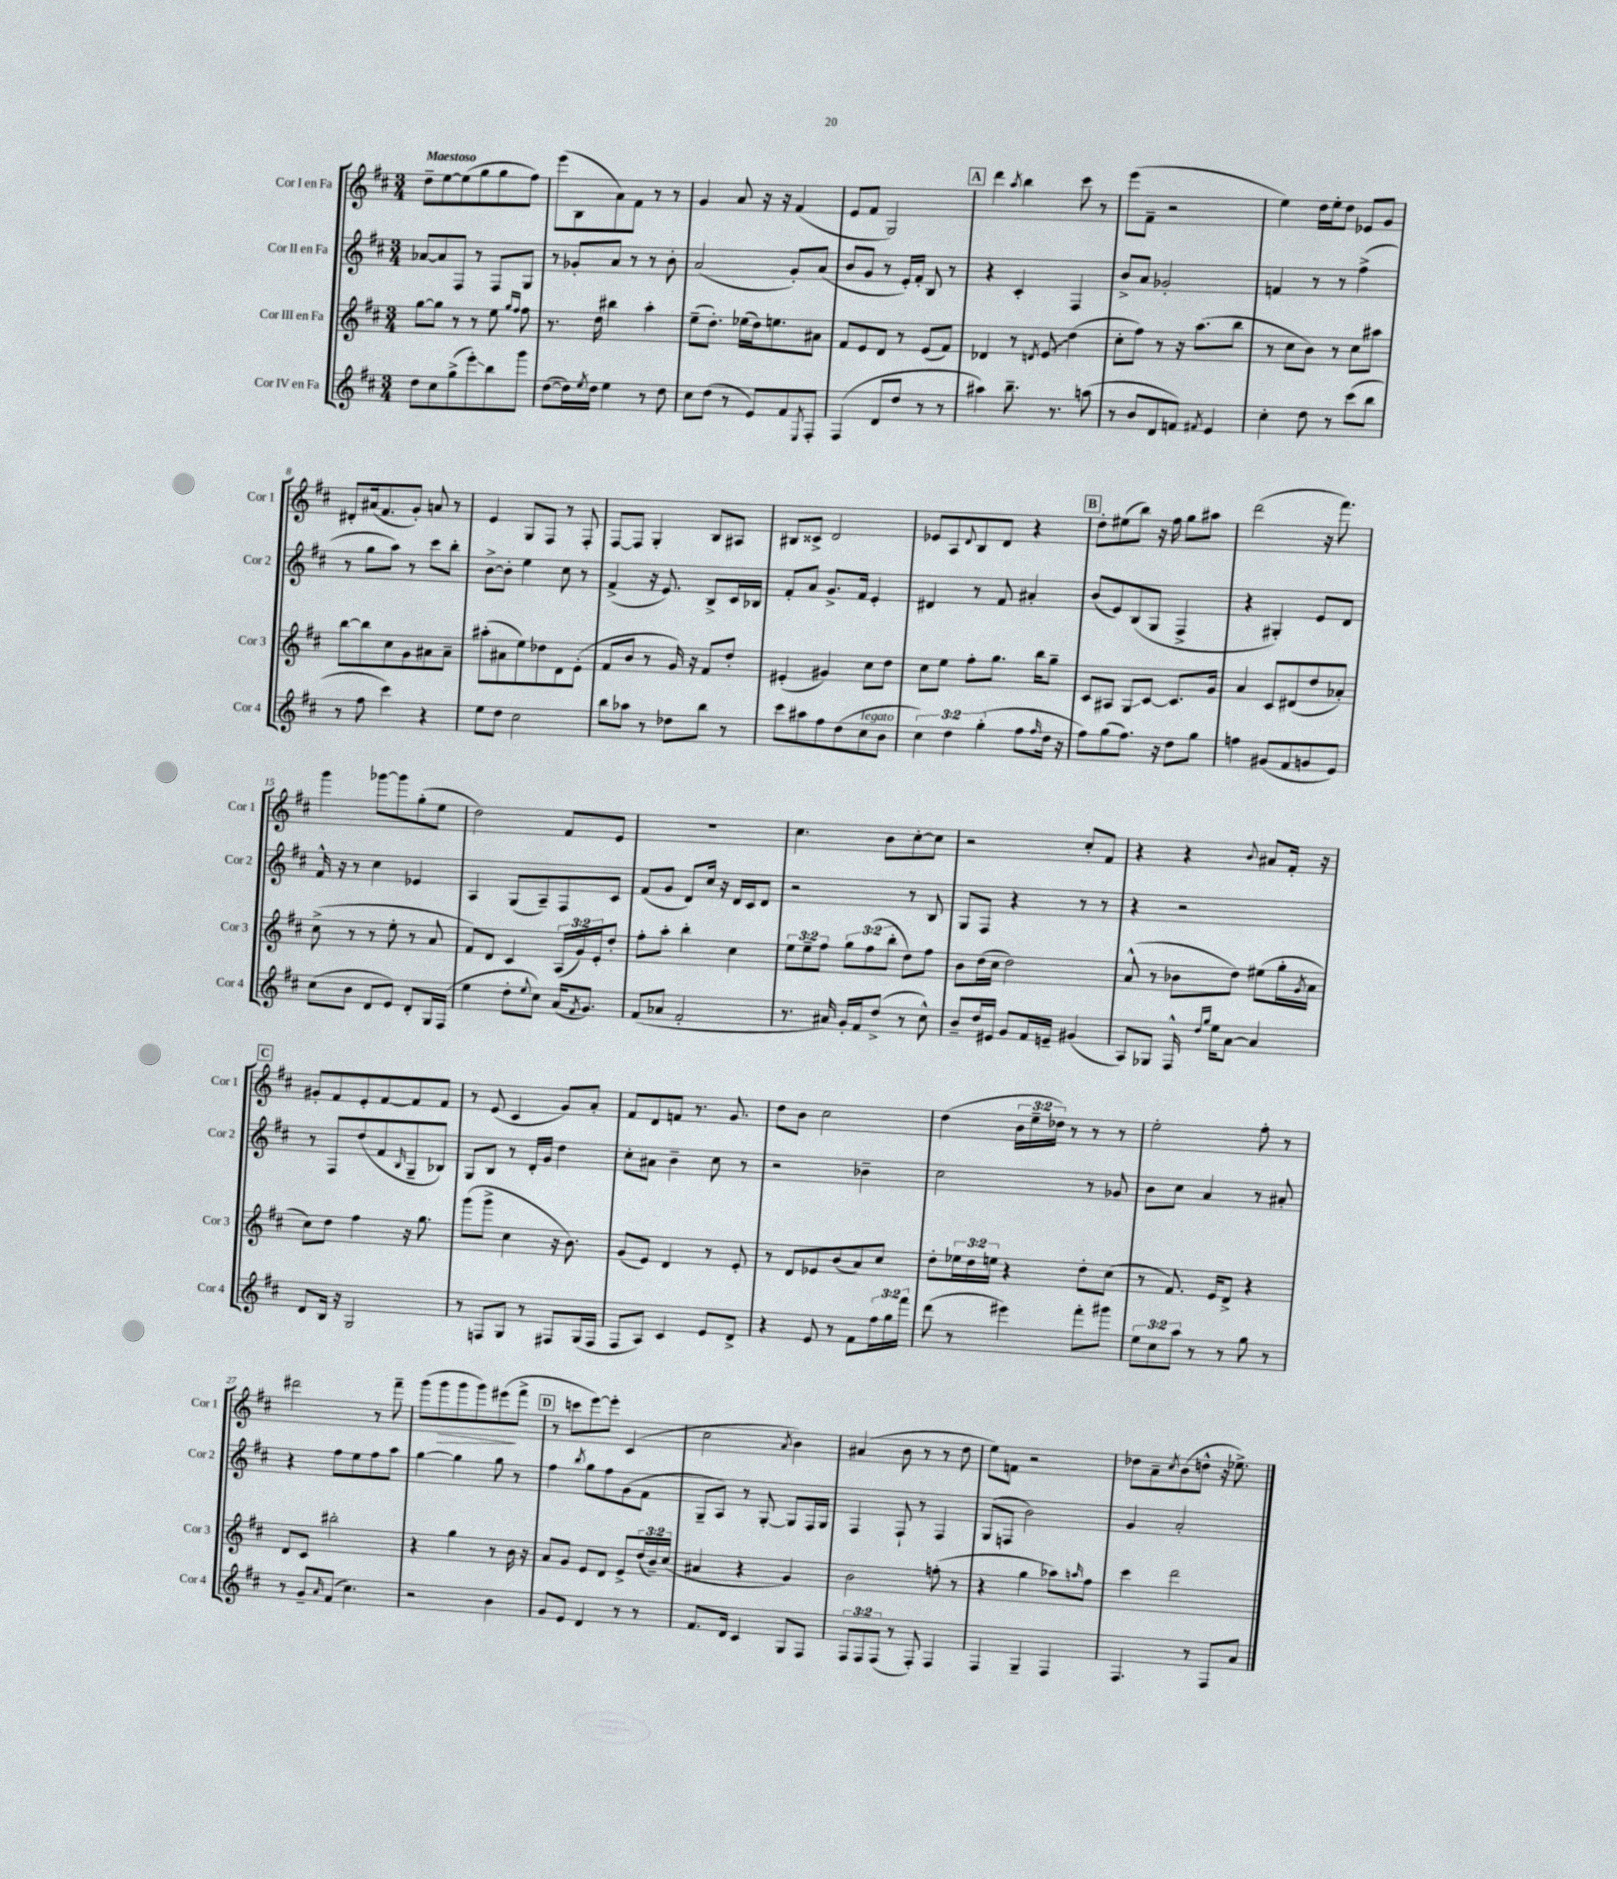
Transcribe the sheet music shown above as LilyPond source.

<<
\new StaffGroup <<
\new Staff = "s0" \with { instrumentName = "Cor I en Fa" shortInstrumentName = "Cor 1" } {
    \clef treble \key d \major \numericTimeSignature \time 3/4 \override Staff.TupletNumber.text = #tuplet-number::calc-fraction-text \tempo "Maestoso"
    d''8-- e''8~ e''8( g''8 g''8 fis''8) |
    e'''8( b8 a'8) fis'8 r8 r8 |
    g'4 a'8 r16 r16 fis'4( |
    e'8 fis'8 g2) |
    \mark \markup { \box "A" } d'''4 \acciaccatura { a''8 } b''4 cis'''8 r8 |
    e'''8( fis'8-- r2 |
    e''4) d''16 e''16-. d''8 ees'8 g'8 |
    dis'8-. ais'16( fis'8. g'8-.) a'8 r8 |
    e'4 g8 fis8 r8 fis8-. |
    fis8~ fis8 g4-. b8 ais8 |
    bis8 cisis'8-> d'2 |
    ees'8 a8 \appoggiatura { d'8 } b8 d'8 r4 |
    \mark \markup { \box "B" } d''8-. eis''8( b''8) r16 fis''16 g''8 ais''8 |
    d'''2( r16 fis'''8.) |
    g'''4 ges'''8~ ges'''8 g''8-.( e''8 |
    d''2) fis'8 e'8 |
    R2. |
    cis''4. b'8 cis''8~-. cis''8 |
    r2 cis''8-. fis'8 |
    r4 r4 \appoggiatura { b'8 } ais'8 fis'16-. r16 |
    \mark \markup { \box "C" } gis'8-. fis'8 e'8-. fis'8~ fis'8 fis'8 |
    r8 e'8( cis'4 g'8) a'8-. |
    fis'8 d'8 f'8 r8. g'8. |
    d''8 b'8 cis''2 |
    d''4( \tuplet 3/2 { b'16 e''16-- des''16) } r8 r8 r8 |
    e''2-. fis''8-. r8 |
    dis'''2 r8 fis'''8-- |
    g'''8( g'''8\> g'''8 g'''8) eis'''8\!( fis'''8-> |
    \mark \markup { \box "D" } r8 c'''8 e'''8~) e'''8-. cis'4( |
    cis''2 \acciaccatura { a'8 } b'4) |
    ais'4( b'8 r8 r8 d''8 |
    e''8) f'8 r2 |
    des''8 a'8-- \acciaccatura { cis''8 } b'8( d''8-^ r16 ees''8.->) \bar "|." |
}
\new Staff = "s1" \with { instrumentName = "Cor II en Fa" shortInstrumentName = "Cor 2" } {
    \clef treble \key d \major \numericTimeSignature \time 3/4
    aes'8~ aes'8 fis8 r8 fis8 g8 |
    r8 ges'8-. a'8 r8 r8 b'8-. |
    a'2( g'8-.) a'8( |
    b'8 g'8 r8 e'16-.) fis'16-. b8 r8 |
    \mark \markup { \box "A" } r4 cis'4-. fis4 |
    b'8-> a'8 ges'2-. |
    f'4 r8 r8 fis''4->( |
    r8 g''8 a''8) r8 cis'''8 b''8-. |
    b'8~-> b'8-. e''4 cis''8 r8 |
    fis'4->( r16 e'8.) b8-> cis'16 bes16 |
    fis'8-. a'8 g'8.-> fis'16 e'4-. |
    dis'4 r8 fis'8 ais'4-. |
    \mark \markup { \box "B" } b'8( e'8) b8( g8 fis4-> |
    r4 gis4-.) e'8 d'8 |
    fis'16-^ r16 r8 cis''4 ees'4 |
    a4 g8( a8--) fis8 cis'8 |
    fis'8( g'8 d'8) cis''16 r16 d'16 cis'16 d'8 |
    r2 r8 b8 |
    g8 fis8 r4 r8 r8 |
    r4 r2 |
    \mark \markup { \box "C" } r8 fis8 d''8( fis'8 \grace { b16 } g8-- bes8) |
    g8 b8 r8 d'16-. g'16 d''4 |
    cis''8-. ais'8 b'4-- cis''8 r8 |
    r2 bes'4-- |
    cis''2 r8 ges'8 |
    b'8 cis''8 a'4 r8 ais'8-. |
    r4 fis''8 e''8 fis''8 a''8 |
    g''4~ g''4 g''8 r8 |
    \mark \markup { \box "D" } fis''4 \acciaccatura { b''8 } g''8 fis''8 g'8( fis'8 |
    g8-- a8) r8 g8~-. g8 fis16 g16 |
    fis4 fis8-! r8 fis4 |
    g8( f8 b'2) |
    g'4 a'2-. \bar "|." |
}
\new Staff = "s2" \with { instrumentName = "Cor III en Fa" shortInstrumentName = "Cor 3" } {
    \clef treble \key d \major \numericTimeSignature \time 3/4 \override Staff.TupletNumber.text = #tuplet-number::calc-fraction-text
    g''8~ g''8 r8 r8 e''8 \grace { g''16 fis''16 } fis''8 |
    r8. d''16 bis''4 a''4-. |
    e''8--( d''8.-.) ees''16( d''16) e''8. ais'8 |
    fis'8 e'8 d'8 r8 e'8( fis'8) |
    \mark \markup { \box "A" } des'4 r8 \acciaccatura { d'8 } \once \override Glissando.style = #'zigzag e'8\glissando d''4( |
    cis''8-. fis''8) r8 r16 a''8.( b''8 |
    r8 cis''8 b'8) r8 cis''8 ais''8 |
    b''8~ b''8 cis''8 g'8 ais'8 ais'8-- |
    ais''8-.( ais'8 e''8) des''8 d'8 e'8-.( |
    fis'8 b'8 r8 g'16) r16 fis'8 d''8-. |
    eis'4-.( gis'4) cis''8 d''8 |
    cis''8 e''8 fis''8-. g''8. b''16 g''8-- |
    \mark \markup { \box "B" } cis'8 ais8 g8\glissando cis'8~ cis'8. g'16 |
    a'4 cis'8 dis'8( d''8 aes'8-.) |
    cis''8->( r8 r8 e''8-. r8 a'8 |
    fis'8) d'8 cis'4 \tuplet 3/2 { a16( g'16) e'16-. } d''8-. |
    fis''8-. a''8-. b''4-. cis''4 |
    \tuplet 3/2 { e''8 e''8-- fis''8 } \tuplet 3/2 { g''8 fis''8( b''8-. } d''8) fis''8 |
    b'8 d''16( cis''16 d''2) |
    a'8-^( r8 bes'8 d''8) eis''8( g''16-. \acciaccatura { g'8 } a'16 |
    \mark \markup { \box "C" } cis''8) d''8 fis''4 r16 g''8. |
    g'''8( g'''8-> cis''4 r16 b'8.) |
    g'8( e'8) d'4 r8 e'8-. |
    r8 d'8 ees'8 b'8( a'8) cis''8 |
    d''8-. \tuplet 3/2 { ees''16 d''16 e''16 } r4 d''8-. cis''8( |
    r8 fis'8.) e'16 d'8-> r4 |
    d'8 cis'8 bis''2-. |
    r4 g''4 r8 b'16 r16 |
    \mark \markup { \box "D" } a'8 g'8 e'8 d'8 e'8-> \tuplet 3/2 { d''16( b'16--) cis''16( } |
    ais'4 r4 g'4) |
    b'2 f''8-.( r8 |
    r4 g''4 aes''8) \grace { a''16 } fis''8 |
    cis'''4 d'''2 \bar "|." |
}
\new Staff = "s3" \with { instrumentName = "Cor IV en Fa" shortInstrumentName = "Cor 4" } {
    \clef treble \key d \major \numericTimeSignature \time 3/4 \override Staff.TupletNumber.text = #tuplet-number::calc-fraction-text
    d''8 cis''8 g''8->( e'''8-.\glissando) b''8 g'''8 |
    d''8~( d''16) \acciaccatura { e''8 } d''16 e''4 r8 d''8 |
    cis''8 d''8( r8 e'8) fis'8 \acciaccatura { e8 } fis8-. |
    fis4( d'8 d''8 r8 r8 |
    \mark \markup { \box "A" } ais''4) b''8.-- r8. a''8( |
    r8 b'8 d'8 f'8) \acciaccatura { fis'8 } e'4 |
    cis''4-. d''8 r8 cis'''8( b''8 |
    r8 fis''8 cis'''4) r4 |
    e''8 d''8 cis''2 |
    b''8 aes''8 r8 des''8 b''8 r8 |
    cis'''8 ais''8 fis''8 d''8( cis''8^\markup { \italic "legato" } b'8 |
    \tuplet 3/2 { cis''4) d''4 g''4-.( } fis''8 \grace { fis''16 } d''16 r16 |
    \mark \markup { \box "B" } fis''8) g''8( fis''8.) r16 d''8 g''8 |
    f''4 gis'8( fis'8 g'8 e'8) |
    cis''8( b'8 d'8 e'8) d'8-. g16 fis16( |
    e''4 d''8-. \appoggiatura { e''8 } cis''8) a'16( \acciaccatura { fis'8 } g'8.) |
    fis'8( aes'8 fis'2-. |
    r8. ais'16) g'16-. fis'16 d''8->( r8 cis''8-^) |
    b'8-- d''16 eis'16 g'8 fis'16 e'16-- gis'4( |
    a8) ges8 fis16-^ \grace { d''16 g''16 } e''16 a'8~ a'4 |
    \mark \markup { \box "C" } d'8 b16 r16 g2 |
    r8 f8 g8 r8 fis8 g16( fis16 |
    fis8 a8) cis'4 e'8 d'8-> |
    r4 e'8 r8 fis'8 \tuplet 3/2 { fis''16 g''16 fis'''16 } |
    d'''8( r8 eis'''4) fis'''8-. gis'''8 |
    \tuplet 3/2 { e''8 cis''8 a''8 } r8 r8 g''8 r8 |
    r8 g'8-- \grace { a'16 } fis'8( cis''4.) |
    r2 b'4 |
    \mark \markup { \box "D" } g'8 e'8 d'4 r8 r8 |
    fis'8. d'16 cis'4 g8 fis8 |
    \tuplet 3/2 { fis8 fis8 fis8( } r8 fis8-.) fis4 |
    fis4 g4-- fis4 |
    fis4. r8 fis8 a'8 \bar "|." |
}
>>
>>
